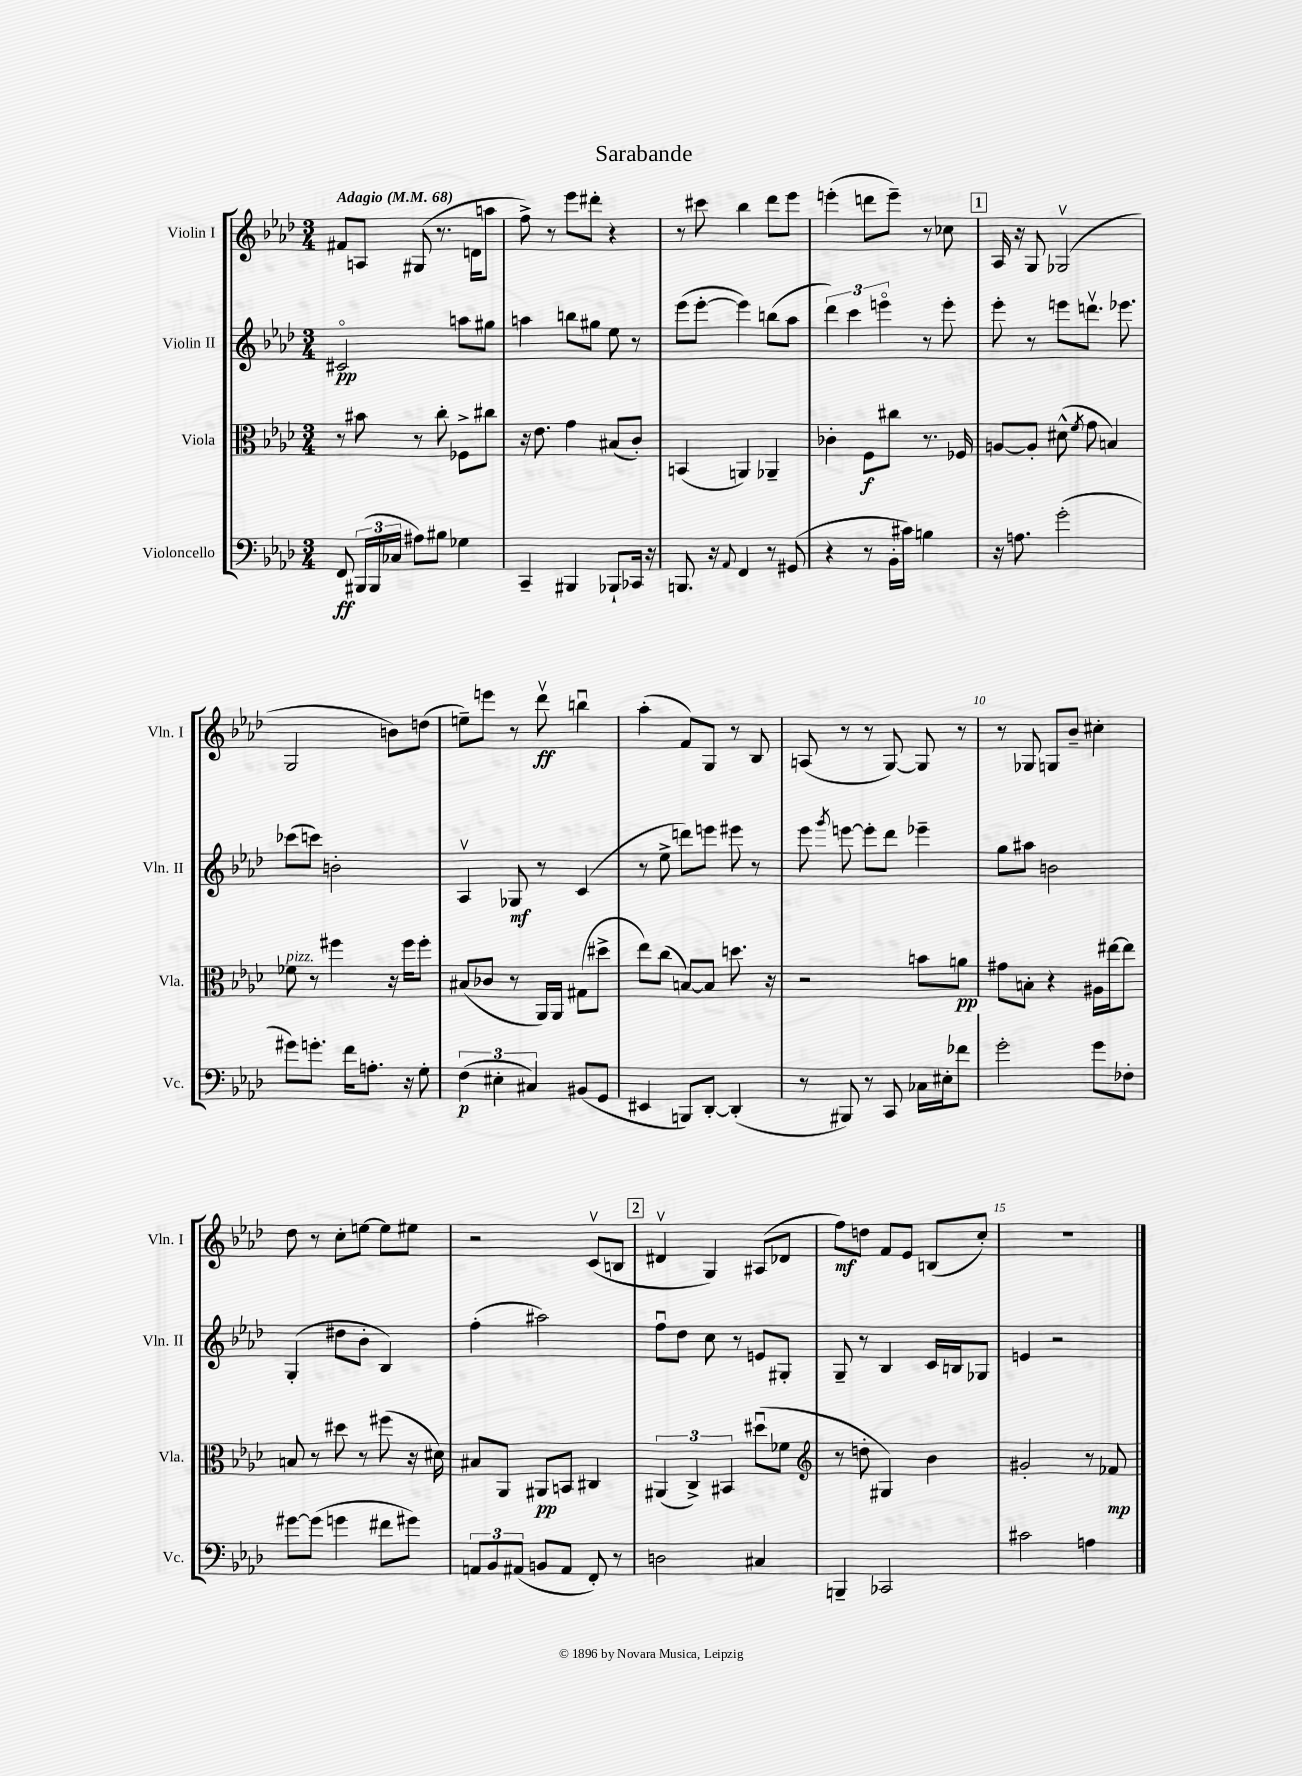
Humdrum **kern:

**kern	**kern	**kern	**kern
*staff4	*staff3	*staff2	*staff1
*clefF4	*clefC3	*clefG2	*clefG2
*k[b-e-a-d-]	*k[b-e-a-d-]	*k[b-e-a-d-]	*k[b-e-a-d-]
*M3/4	*M3/4	*M3/4	*M3/4
*MM68	*MM68	*MM68	*MM68
8FF	8r	2c#o	8f#
(24BBB#	8b#	.	8A
24BBB#	.	.	.
24C-	.	.	.
8A#)	8r	.	(8G#
8B#	8cc'	.	8.r
4G-	8F-^	8aa	.
.	.	.	16d
.	8cc#	8gg#	8aa
=	=	=	=
4CC~	16r	4aa	8ff^)
.	8.e-	.	.
.	.	.	8r
4BBB#	4g	8bb	8eee-
.	.	8gg#	8ddd#'
8BBB-`	(8B#	8ee-	4r
16CC-	8c')	8r	.
16r	.	.	.
=	=	=	=
8.BBB	(4BB	(8eee-	8r
.	.	[8eee-'	8ccc#
16r	.	.	.
8qqAA-	.	.	.
4FF	4AA)	4eee-])	4bb-
8r	4AA-~	(8bb	8ddd-
(8GG#	.	8aa-	8eee-
=	=	=	=
4r	4c-'	6ddd-)	(4eee'
.	.	6ccc	.
8r	8F	.	8ddd
.	.	6eeeo	.
16BB-'	8cc#	.	8eee~)
16c#)	.	.	.
4B	8.r	8r	8r
.	.	8eee'	8cc-
.	16F-	.	.
=	=	=	=
16r	[8A	8eee-'	16A-
8.A	.	.	16r
.	8A']	8r	8G
(2g'	(8d#^^	8eee	(2G-v
.	8qf	.	.
.	8g	8.dddv	.
.	4B)	.	.
.	.	8.eee-	.
=	=	=	=
8g#)	8f-	(8ccc-	2G
8.g'	8r	8ccc)	.
.	4ff#	2b'	.
16f	.	.	.
8.A'	.	.	.
.	16r	.	8b)
16r	16ff#	.	.
8G'	8ff#'	.	(8dd
=	=	=	=
(6F	(8B#	4A-v	8ee~)
.	8c-	.	8eee
6E#'	.	.	.
.	8r	8G-	8r
6C#)	.	.	.
.	16AA-)	8r	8ddd-v
.	16AA-	.	.
(8BB#	(8G#	(4c	4bbu
8GG	8dd#^	.	.
=	=	=	=
4EE#	8ee-)	8r	(4aa-'
.	(8cc	8ee-^	.
8BBB)	[8B)	8ddd)	8f)
[8DD-'	8B]	8eee	8G
(4DD-']	8.dd	8eee#	8r
.	.	8r	8B-
.	16r	.	.
=	=	=	=
8r	2r	8eee-	(8A
.	.	8qggg	.
8BBB#)	.	[8eee	8r
8r	.	8eee']	8r
8CC	.	8ddd-	[8G)
16C-	8b	4eee-~	8G]
16E#'	.	.	.
8f-	8a	.	8r
=	=	=	=
2g'	8g#	8gg	8r
.	8B'	8aa#	8G-
.	4r	2b	8G
.	.	.	8b-~
8g	16A#	.	4cc#'
.	[16ee#	.	.
8F-'	8ee#]	.	.
=	=	=	=
[8g#	8B	(4G'	8dd-
(8g#]	8r	.	8r
4g	8dd#	8dd#	8cc'
.	8r	8b-'	[8ee
8f#	(8ff#	4B-)	8ee]
8g#)	16r	.	8ee#
.	16d#)	.	.
=	=	=	=
12AA	8B#	(4ff'	2r
12BB-	.	.	.
.	8AA-	.	.
(12AA#	.	.	.
8BB	8AA#	2aa#)	.
8AA#	8BB	.	.
8FF')	4C#	.	(8cv
8r	.	.	8B
=	=	=	=
2D	(6AA#	8ffu	4d#v
.	.	8dd-	.
.	6C^)	.	.
.	.	8cc	4G)
.	6BB#	.	.
.	.	8r	.
4C#	(8dd#u	8e	(8A#
.	8f-	8G#'	8d-
=	=	=	=
*	*clefG2	*	*
4BBB~	8r	8G~	8ff)
.	8dd'	8r	8dd
2CC-	4G#)	4B-	8f
.	.	.	8e-
.	4b-	16c	(8B
.	.	16B	.
.	.	8G-	8cc')
=	=	=	=
2c#	2g#'	4e	2.r
.	.	2r	.
4A	8r	.	.
.	8f-	.	.
==	==	==	==
*-	*-	*-	*-
